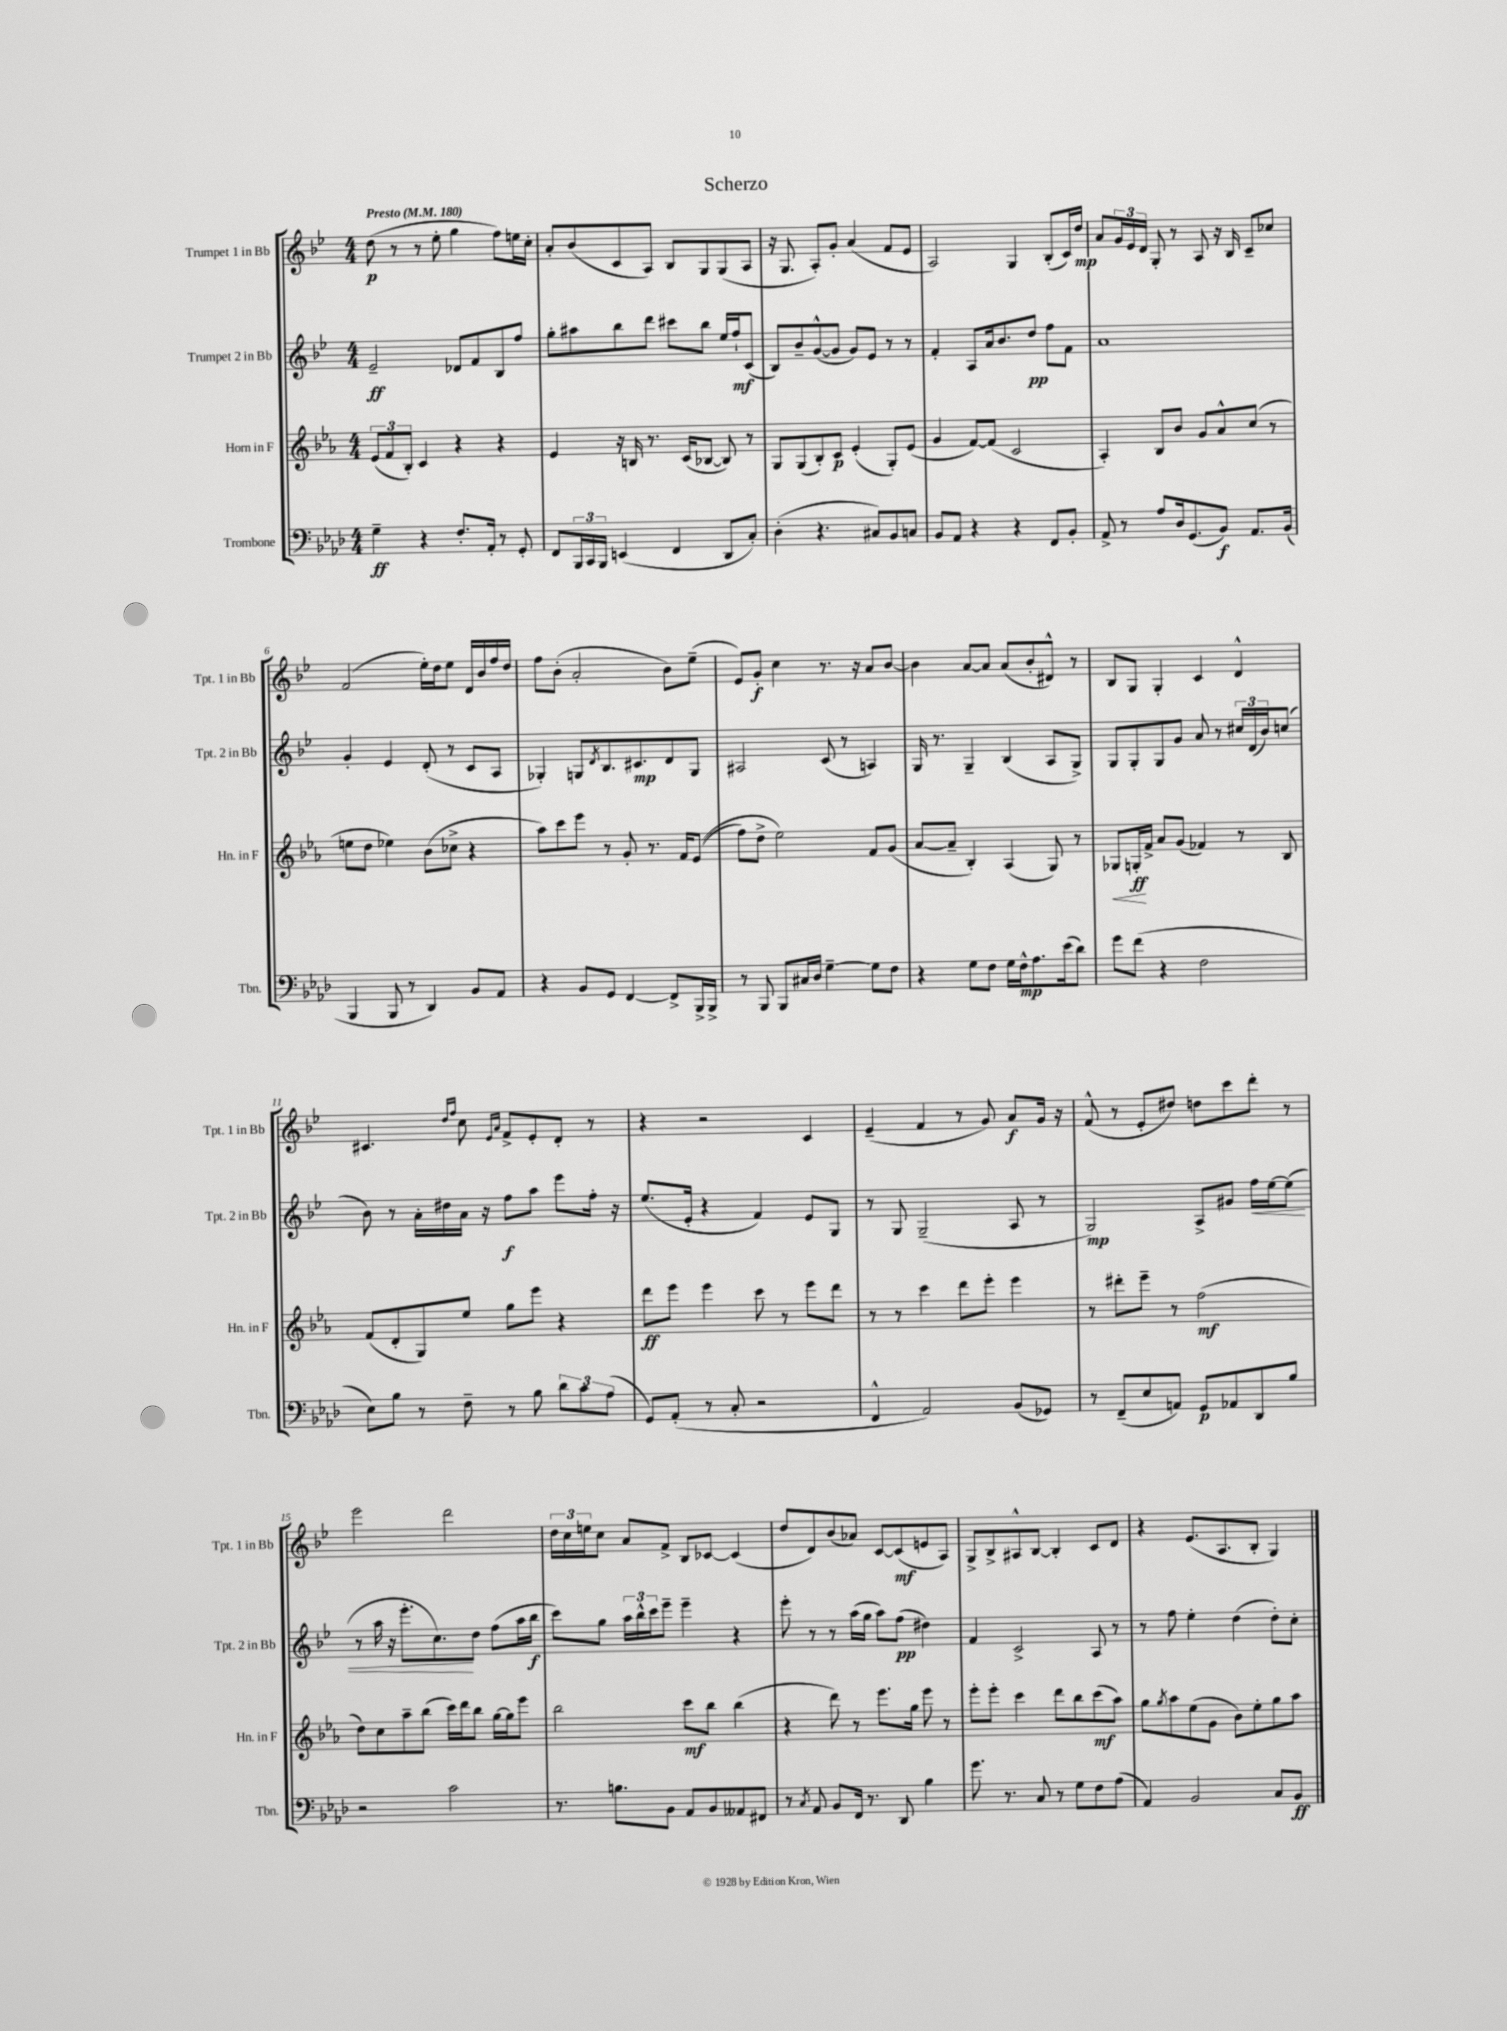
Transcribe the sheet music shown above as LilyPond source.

\header { title = "Scherzo" }
<<
\new StaffGroup <<
\new Staff = "s0" \with { instrumentName = "Trumpet 1 in Bb" shortInstrumentName = "Tpt. 1 in Bb" } {
    \clef treble \key bes \major \numericTimeSignature \time 4/4 \tempo "Presto" 4 = 180
    d''8\p( r8 r8 ees''8-. g''4 f''8) e''16 c''16-. |
    a'8-. bes'8( c'8 a8) bes8 g8 g8( a8 |
    r16 g8. a8-.) g'8-. a'4( f'8 ees'8 |
    a2) g4 bes8-.( c'16) d''16\mp |
    a'8 \tuplet 3/2 { g'16 ees'16 d'16 } g8-. r8 a8 r16 bes16 c'8-- ces''8 |
    f'2( ees''16-.) d''16 ees''8 d'16 bes'16 f''16 d''16 |
    f''8 bes'8-.( a'2-. bes'8) ees''8--( |
    ees'8) g'8-.\f c''4 r8. r16 a'8 bes'8~ |
    bes'4 a'8~ a'8 a'8( bes'8-. dis'8-^) r8 |
    bes8 g8 g4-. c'4 d'4-^ |
    cis'4. \grace { d''16 f''16 } c''8 \grace { ees'16 a'16 } f'8-> ees'8-. d'8-. r8 |
    r4 r2 c'4 |
    ees'4--( f'4 r8 g'8) a'8\f g'16 r16 |
    f'8-^( r8 ees'8-. dis''8) d''8 c'''8 d'''8-. r8 |
    ees'''2 d'''2 |
    \tuplet 3/2 { d''16 c''16 e''16 } c''8 a'8 f'8-> bes8 ces'8~ ces'4( |
    d''8 d'8) bes'8( aes'8) c'8~ c'8\mf( e'8 a8) |
    g8-> bes8-> ais8-^ bes8~ bes4-. c'8 d'8 |
    r4 ees'8.( a8. bes8-. g4) \bar "|." |
}
\new Staff = "s1" \with { instrumentName = "Trumpet 2 in Bb" shortInstrumentName = "Tpt. 2 in Bb" } {
    \clef treble \key bes \major \numericTimeSignature \time 4/4
    ees'2--\ff des'8 f'8 bes8 f''8 |
    g''8-. ais''8 bes''8 d'''8 cis'''8 bes''8 ees''16 f''16-!\mf c'8( |
    bes8) bes'8-- g'8~-^( g'8 g'8) ees'8 r8 r8 |
    f'4-. a8 a'16 bes'8. d''8\pp f''8 f'8 |
    a'1 |
    g'4-. ees'4 d'8-.( r8 c'8 a8 |
    ges4-.) g8 \acciaccatura { d'8 } bes8. cis'8.\mp d'8 g8 |
    ais2 c'8( r8 a4) |
    g16 r8. g4-- bes4( a8 g8->) |
    g8 g8-. g8 g'8 a'8 r8 \tuplet 3/2 { cis''16 d'16( bes'16) } c''8( |
    bes'8) r8 a'16-. dis''16 a'16 r16 f''8\f a''8 ees'''8 f''16-. r16 |
    ees''8.( ees'16-. r4 f'4) ees'8 g8 |
    r8 g8 g2--( a8 r8 |
    g2\mp) a8-> gis'8 f''16\< ees''16~ ees''8( |
    r8 a''16 r16 ees'''8.-. c''8.\!) d''8 f''8( a''16 bes''16\f |
    c'''8) g''8 \tuplet 3/2 { a''16 bes''16-^ c'''16 } ees'''8-- ees'''4-- r4 |
    ees'''8-. r8 r8 a''16( g''16 a''8) f''8\pp( dis''4) |
    f'4 c'2-> a8 r8 |
    r8 f''8 ees''4-. d''4( d''8-.) c''8-. \bar "|." |
}
\new Staff = "s2" \with { instrumentName = "Horn in F" shortInstrumentName = "Hn. in F" } {
    \clef treble \key ees \major \numericTimeSignature \time 4/4
    \tuplet 3/2 { ees'8( f'8 bes8-.) } c'4 r4 r4 |
    ees'4 r16 b16 r8. c'16( bes8~ bes8) r8 |
    g8 g8( bes8-.) c'8\p ees'4-.( g8-.) ees'8( |
    g'4 f'8~) f'8( c'2 |
    aes4-.) bes8 bes'8 g'8 aes'8-^ c''8( r8 |
    e''8 d''8 ees''4) bes'8( ces''8-> r4 |
    aes''8) c'''8 ees'''8 r8 g'8-. r8. f'16 ees'8(\( |
    f''8) d''8-> ees''2\) f'8 g'8( |
    aes'8~ aes'8-- bes4-.) aes4( g8) r8 |
    ges8\< g16-.\ff\! f'16-> aes'8 g'8( fes'4) r8 bes8 |
    f'8( d'8-. g8) ees''8 g''8 ees'''8 r4 |
    d'''8\ff ees'''8 ees'''4 c'''8 r8 ees'''8 d'''8 |
    r8 r8 c'''4 d'''8 ees'''8-. ees'''4 |
    r8 dis'''8-. ees'''8-- r8 f''2\mf( |
    d''8) c''8 aes''8-- bes''8( c'''16) d'''16 bes''8 g''16~ g''16 ees'''8 |
    bes''2 c'''8\mf bes''8 bes''4( |
    r4 d'''8) r8 ees'''8. g''16 ees'''8 r8 |
    ees'''8-. ees'''8-. c'''4 d'''8 bes''8 c'''8\mf( aes''8) |
    g''8 \acciaccatura { g''8 } aes''8 ees''8( g'8 bes'8) ees''8-. g''8 aes''8 \bar "|." |
}
\new Staff = "s3" \with { instrumentName = "Trombone" shortInstrumentName = "Tbn." } {
    \clef bass \key aes \major \numericTimeSignature \time 4/4
    g4--\ff r4 f8.-. aes,16-. r8 g,8-. |
    f,8 \tuplet 3/2 { bes,,16 c,16 bes,,16 } e,4( f,4 des,8 c8-.) |
    des4-.( r4. cis8) bes,8 c8 |
    bes,8 aes,8 r4 r4 f,8 bes,8-. |
    aes,8-> r8 aes8 des16 g,8.( bes,8\f) aes,8. bes,16( |
    bes,,4 bes,,8 r8 des,4) bes,8 aes,8 |
    r4 bes,8 g,8 f,4~ f,8-> bes,,16-> bes,,16-> |
    r8 bes,,8 bes,,8 cis16 des16 g4~-- g8 f8 |
    r4 g8 f8 g16 f16-^\mp aes8. ees'16( des'8) |
    g'8 f'8( r4 f2 |
    ees8) bes8 r8 f8-- r8 bes8 \tuplet 3/2 { des'8 c'8 aes8( } |
    g,8) aes,8-.( r8 c8-. r2 |
    f,4-^ aes,2) bes,8( ges,8) |
    r8 f,8--( ees8 a,8) g,8\p aes,8 des,8 bes8 |
    r2 c'2 |
    r8. b8. bes,8 aes,8 bes,8 aeses,8 fis,8 |
    r8 \acciaccatura { c8 } aes,8 bes,8 f,16 r8. des,8 bes4 |
    g'8. r8. c8 r8 g8 f8 aes8( |
    aes,4) bes,2 c8 bes,8\ff \bar "|." |
}
>>
>>
